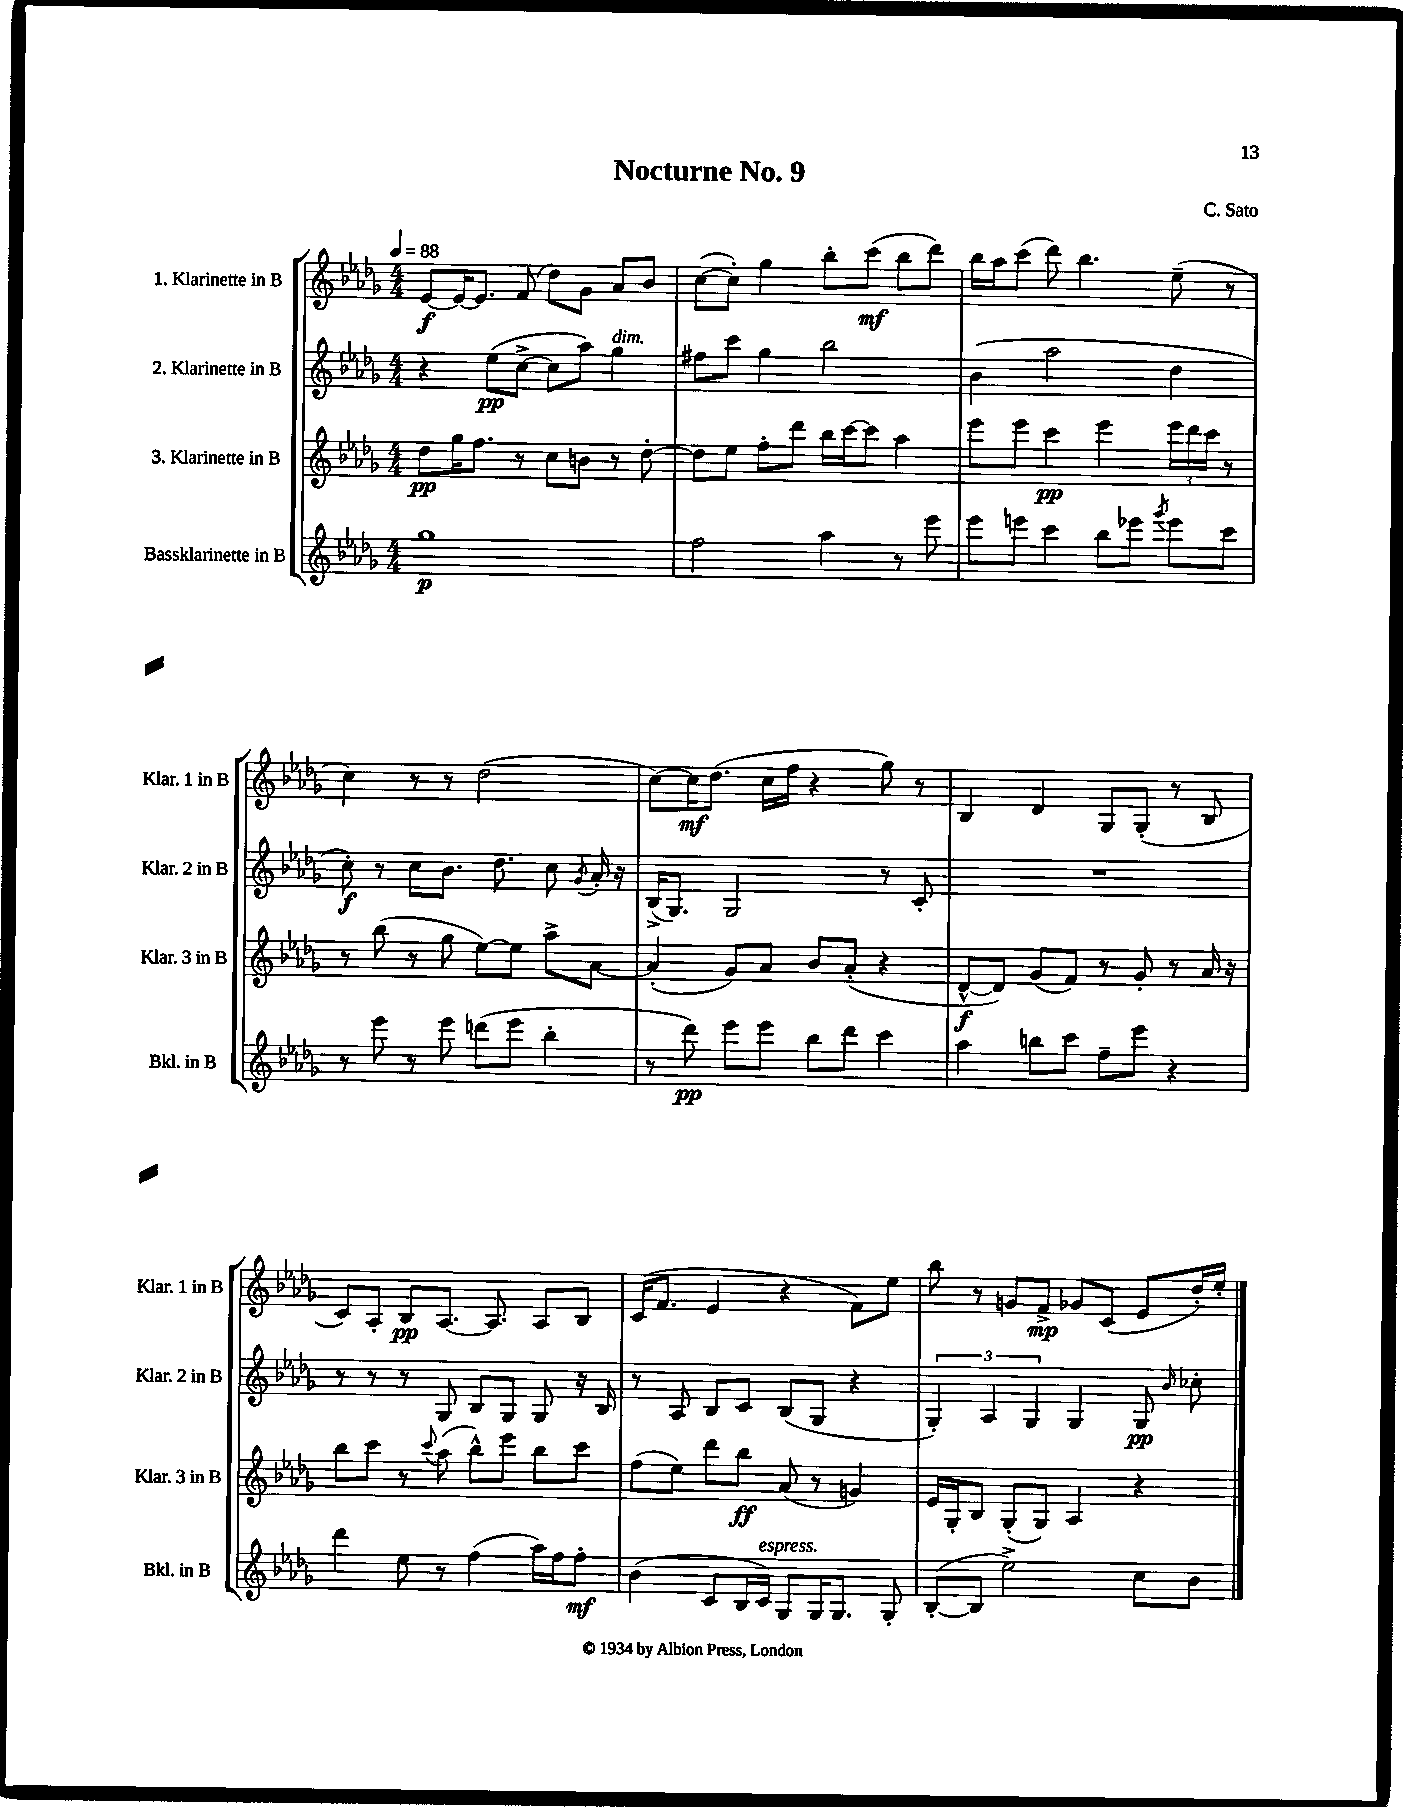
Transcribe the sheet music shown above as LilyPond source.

\header { title = "Nocturne No. 9" composer = "C. Sato" }
<<
\new StaffGroup <<
\new Staff = "s0" \with { instrumentName = "1. Klarinette in B" shortInstrumentName = "Klar. 1 in B" } {
    \clef treble \key des \major \numericTimeSignature \time 4/4 \tempo 4 = 88
    \autoBeamOff ees'8[~\f ees'16~ ees'8.] f'8( des''8[) ges'8] aes'8[ bes'8] |
    c''8[~( c''8]-.) ges''4 bes''8[-. c'''8]\mf( bes''8[ des'''8]) |
    bes''16[ aes''16 c'''8]( des'''8) bes''4. ees''8--( r8 |
    c''4) r8 r8 des''2( |
    c''8[~) c''16\mf des''8.]( c''16[ f''16] r4 ges''8) r8 |
    bes4 des'4 ges8[ ges8]-.( r8 bes8 |
    c'8[) aes8]-. bes8[\pp aes8.]~ aes8. aes8[ bes8] |
    c'16[( f'8.] ees'4 r4 f'8[) ees''8] |
    bes''8 r8 g'8[ f'8]->\mp ges'8[ c'8]( ees'8[ des''16-.) ees''16]-. \bar "|." |
}
\new Staff = "s1" \with { instrumentName = "2. Klarinette in B" shortInstrumentName = "Klar. 2 in B" } {
    \clef treble \key des \major \numericTimeSignature \time 4/4
    \autoBeamOff r4 ees''8[\pp( c''8]~-> c''8[ aes''8]) ges''4^\markup { \italic "dim." } |
    fis''8[ c'''8] ges''4 bes''2 |
    bes'4( aes''2 des''4 |
    c''8-.\f) r8 c''8[ bes'8.] des''8. c''8 \acciaccatura { ges'8 } aes'16-. r16 |
    bes16[->( ges8.]) ges2 r8 c'8-. |
    R1 |
    r8 r8 r8 ges8 bes8[ ges8] ges8 r16 bes16 |
    r8 aes8 bes8[ c'8] bes8[( ges8] r4 |
    \tuplet 3/2 { ges4-.) aes4 ges4 } ges4 ges8\pp \grace { bes'16 } ces''8-. \bar "|." |
}
\new Staff = "s2" \with { instrumentName = "3. Klarinette in B" shortInstrumentName = "Klar. 3 in B" } {
    \clef treble \key des \major \numericTimeSignature \time 4/4
    \autoBeamOff des''8[\pp ges''16 f''8.] r8 c''8[ b'8] r8 des''8~-. |
    des''8[ ees''8] f''8[-. des'''8] bes''16[ c'''16~ c'''8] aes''4 |
    ees'''8[ ees'''8] c'''4\pp ees'''4 \tuplet 3/2 { ees'''16[ des'''16 c'''16] } r8 |
    r8 bes''8( r8 ges''8 ees''8[~) ees''8] aes''8[-> aes'8]~ |
    aes'4-.( ges'8[) aes'8] bes'8[ aes'8]-.( r4 |
    des'8[~-^\f des'8]) ges'8[( f'8]) r8 ges'8-. r8 aes'16 r16 |
    bes''8[ c'''8] r8 \appoggiatura { c'''8 } aes''8( bes''8[-^) ees'''8] bes''8[ c'''8] |
    f''8[( ees''8]) des'''8[ bes''8]\ff aes'8( r8 g'4) |
    ees'16[ ges16-. bes8] ges8[-.( ges8]) aes4 r4 \bar "|." |
}
\new Staff = "s3" \with { instrumentName = "Bassklarinette in B" shortInstrumentName = "Bkl. in B" } {
    \clef treble \key des \major \numericTimeSignature \time 4/4
    \autoBeamOff ges''1\p |
    f''2 aes''4 r8 ees'''8 |
    ees'''8[ e'''8] c'''4 bes''8[ ees'''8] \acciaccatura { ges'''8 } ees'''8[ c'''8] |
    r8 ees'''8 r8 ees'''8 d'''8[( ees'''8] bes''4-. |
    r8 des'''8\pp) ees'''8[ ees'''8] bes''8[ des'''8] c'''4 |
    aes''4 b''8[ c'''8] f''8[-- ees'''8] r4 |
    des'''4 ees''8 r8 f''4( aes''16[) f''16 f''8]-.\mf |
    bes'4( c'8[ bes16 c'16]^\markup { \italic "espress." }) ges8[ ges16 ges8.] ges8-. |
    bes8[~-.( bes8] ees''2->) c''8[ bes'8] \bar "|." |
}
>>
>>
\layout { \context { \Score \remove "Bar_number_engraver" } }
